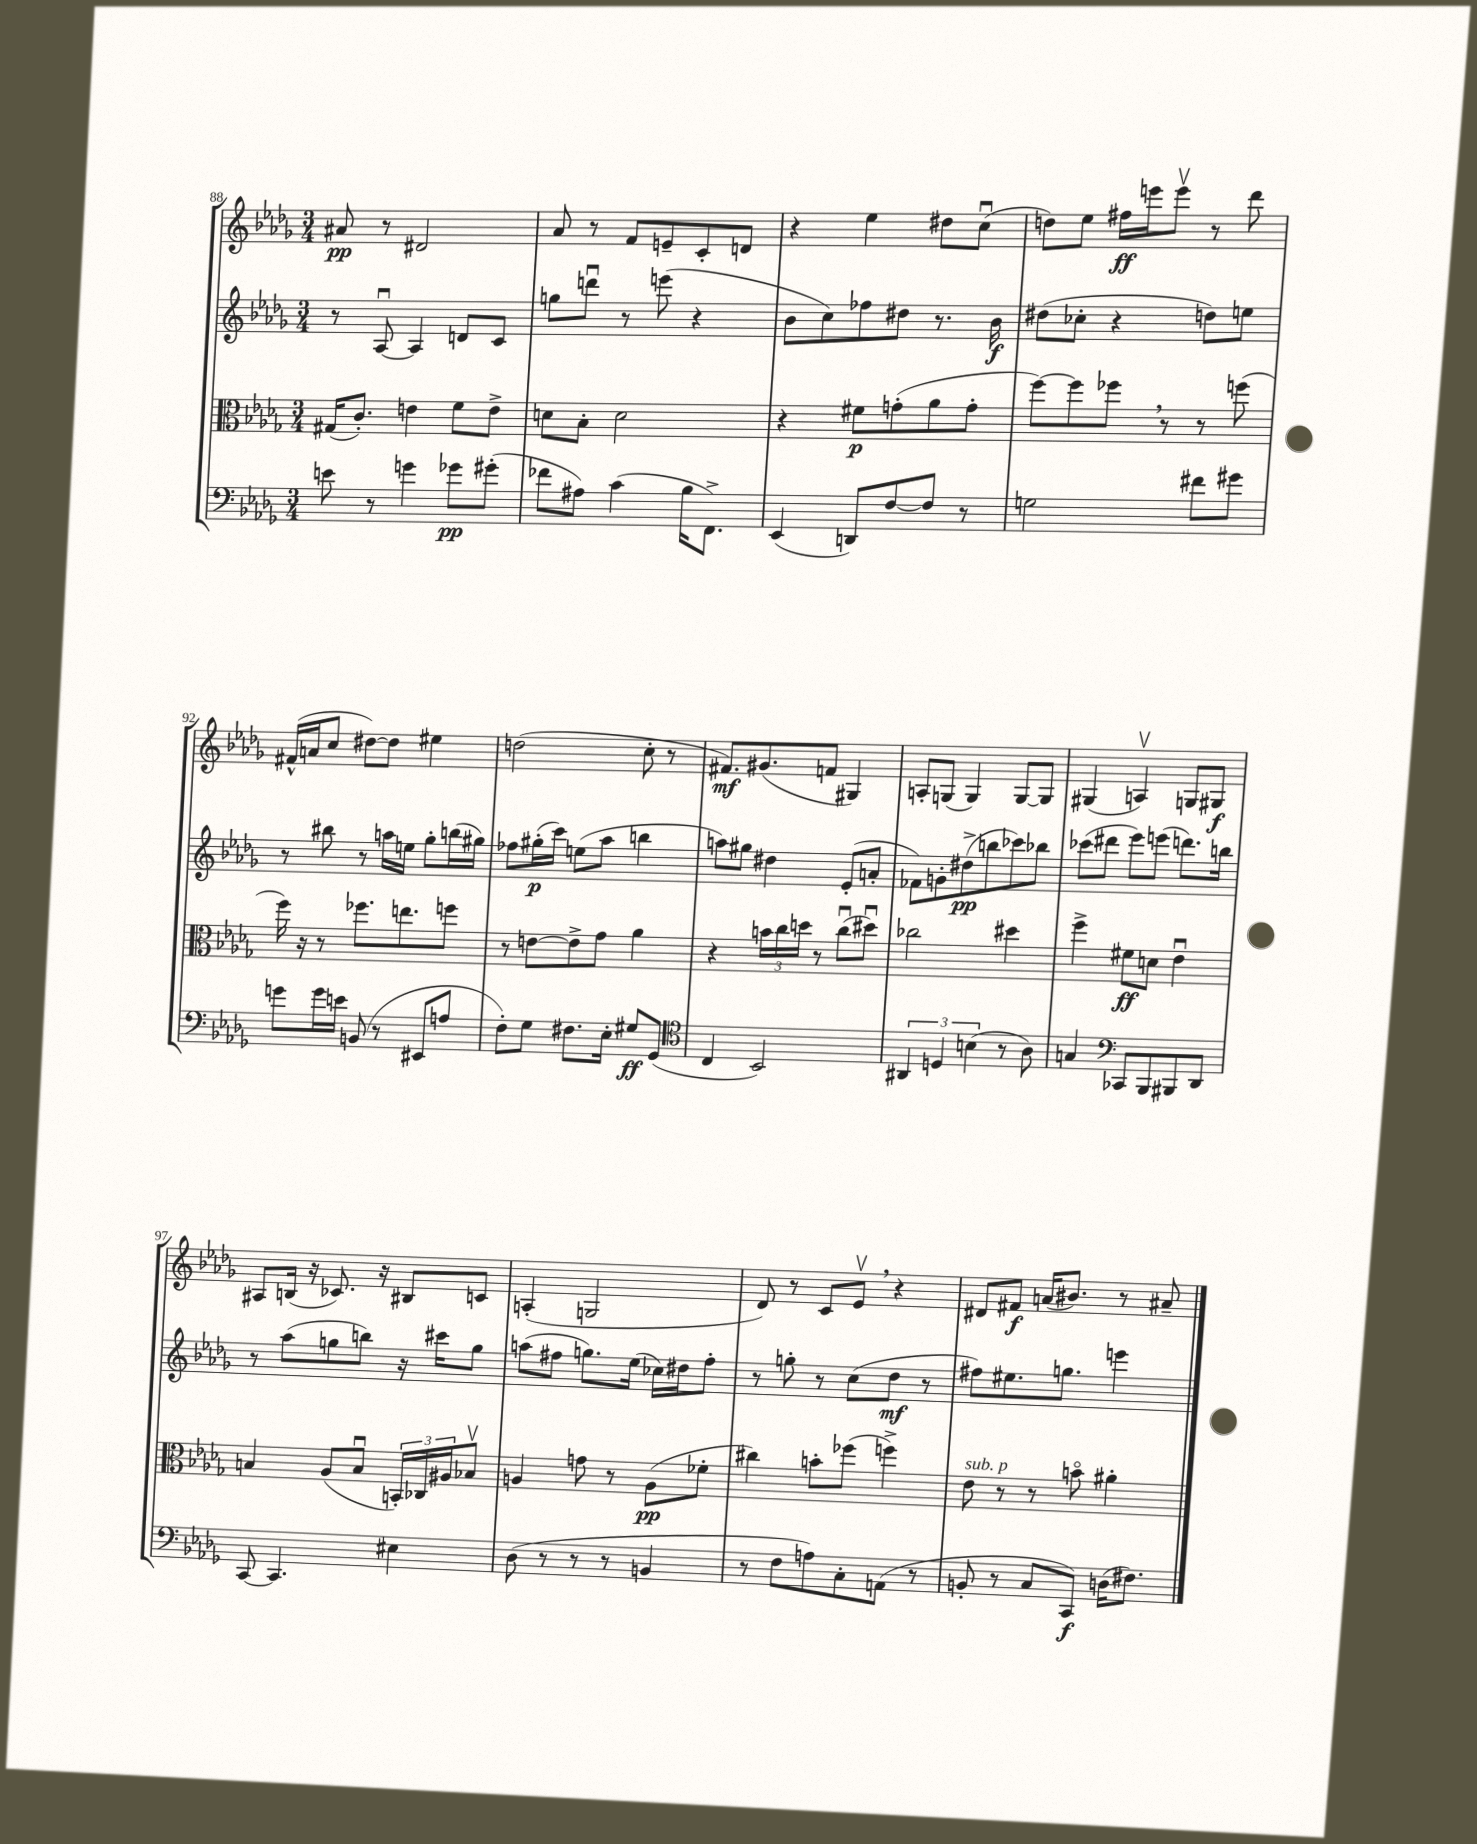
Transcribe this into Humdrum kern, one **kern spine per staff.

**kern	**kern	**kern	**kern
*staff4	*staff3	*staff2	*staff1
*clefF4	*clefC3	*clefG2	*clefG2
*k[b-e-a-d-g-]	*k[b-e-a-d-g-]	*k[b-e-a-d-g-]	*k[b-e-a-d-g-]
*M3/4	*M3/4	*M3/4	*M3/4
8e\	(16G#/LK	8r	8a#/
.	8.c'/J)	.	.
8r	.	[8A-u/	8r
4g\	4e\	4A-/]	2d#/
8g-\L	8f\L	8d/L	.
(8g#'\J	8e^\J	8c/J	.
=	=	=	=
8f-\L	8d\L	8gg\L	8a-/
8A#\J)	8B-'\J	8dddu\J	8r
(4c\	2d\	8r	8f/L
.	.	(8eee\	8e~/
16B-\LK	.	4r	8c'/
8.FF^\J)	.	.	.
.	.	.	8d/J
=	=	=	=
(4EE-/	4r	8b-\L	4r
.	.	8cc\)	.
8DD/L)	8f#\L	8ff-\	4ee-\
[8F/	(8g'\	8dd#\J	.
8F/]J	8a-\	8.r	8dd#\L
8r	8g'\J	.	(8ccu\J
.	.	16b-\	.
=	=	=	=
2G\	[8ff\L)	(8dd#\L	8dd\L)
.	8ff\]	8cc-'\J	8ee-\J
.	8ff-\J	4r	16ff#\LL
.	.	.	16eee\J
.	8r	.	8eeev\J
8f#\L	8r	8dd\L)	8r
8g#\J	(8ff\	8ee\J	8ddd-\
=	=	=	=
8g\L	16ff\)	8r	(16f#^^/LL
.	16r	.	16a/J
16g\L	8r	8bb#\	8cc/J
16e\JJ	.	.	.
(8BB/	8.ff-\L	8r	[8dd#\L)
8r	.	16aa\LL	8dd#\]J
.	8.ee\	16ee\JJ	.
8EE#/L	.	8gg-'\L	4ee#\
8A/J	8ff\J	(16bb\L	.
.	.	16gg#\JJ)	.
=	=	=	=
8F'\L)	8r	8ff-\L	(2dd\
8G-\J	[8e\L	(16gg#'\L	.
.	.	16ccc\JJ)	.
8.F#\L	8e^\]	(8ee\L	.
.	8g-\J	8aa-\J	.
16E-'\Jk	.	.	.
8G#/L	4a-\	4bb\	8cc'\
(8GG-/J	.	.	8r
=	=	=	=
*clefC4	*	*	*
4C/	4r	8aa\L)	8.f#/L)
.	.	8gg#\J	.
.	.	.	(8.g#/
2BB-/)	24b\LL	4dd#\	.
.	24cc\	.	.
.	24dd\JJ	.	.
.	8r	.	8f/J
.	(8ccu\L	(8e-'/L	4G#/)
.	8dd#u\J)	8a'/J	.
=	=	=	=
6AA#/	2cc-\	8f-\L)	8A'/L
.	.	8g'\	(8G/J
6D/	.	.	.
.	.	(8dd#^\	4G/)
(6B\	.	.	.
.	.	8bb\	.
8r	4dd#\	8ccc-\)	[8G/L
8A-\)	.	8bb-\J	8G/]J
=	=	=	=
4G/	4ff^\	(8ccc-\L	(4G#/
.	.	8ddd#\J	.
*clefF4	*	*	*
8CC-/L	8f#\L	8eee-\L)	4Av/)
8BBB-/	8d\J	(8eee\J	.
8BBB#/	4e-u\	8.ddd\L)	8G/L
8DD-/J	.	.	8G#/J
.	.	16bb\Jk	.
=	=	=	=
[8CC/	4B/	8r	8A#/L
4.CC/]	.	(8aa-\L	(16B/Jk
.	.	.	16r
.	(8A-/L	8gg\	8.c-/)
.	8Bu/J	8bb\J)	.
.	.	.	16r
4E#\	24BB'/LL)	16r	8B#/L
.	24C-/	.	.
.	.	16ccc#\LK	.
.	24A#/J	.	.
.	8B-v/J	8gg\J	8c/J
=	=	=	=
(8D-\	4A/	(8aa\L	(4A'/
8r	.	8ff#\J	.
8r	8g\	8.gg\L)	2G/
8r	8r	.	.
.	.	(16ee-\Jk	.
4BB/	(8A\L	16cc-\LL)	.
.	.	16dd#\J	.
.	8f-'\J	8ff#'\J	.
=	=	=	=
8r	4cc#\)	8r	8d-/)
8F\L	.	8gg'\	8r
8A\)	8b'\L	8r	8c/L
8C'\	(8ff-\J	(8cc\L	8e-v/J
(8AA\J	4ff^\)	8dd-\J	4r
8r	.	8r	.
=	=	=	=
8BB'/	8e-\	8ff#\L)	8d#/L
8r	8r	8.ee#\	8f#/J
8C/L	8r	.	(16a/LK
.	.	8.gg\J	8.b#/J)
8CC/J)	8bo\	.	.
(16D\LK	4a#'\	4eee\	8r
8.F#\J)	.	.	.
.	.	.	8a#~/
==	==	==	==
*-	*-	*-	*-
